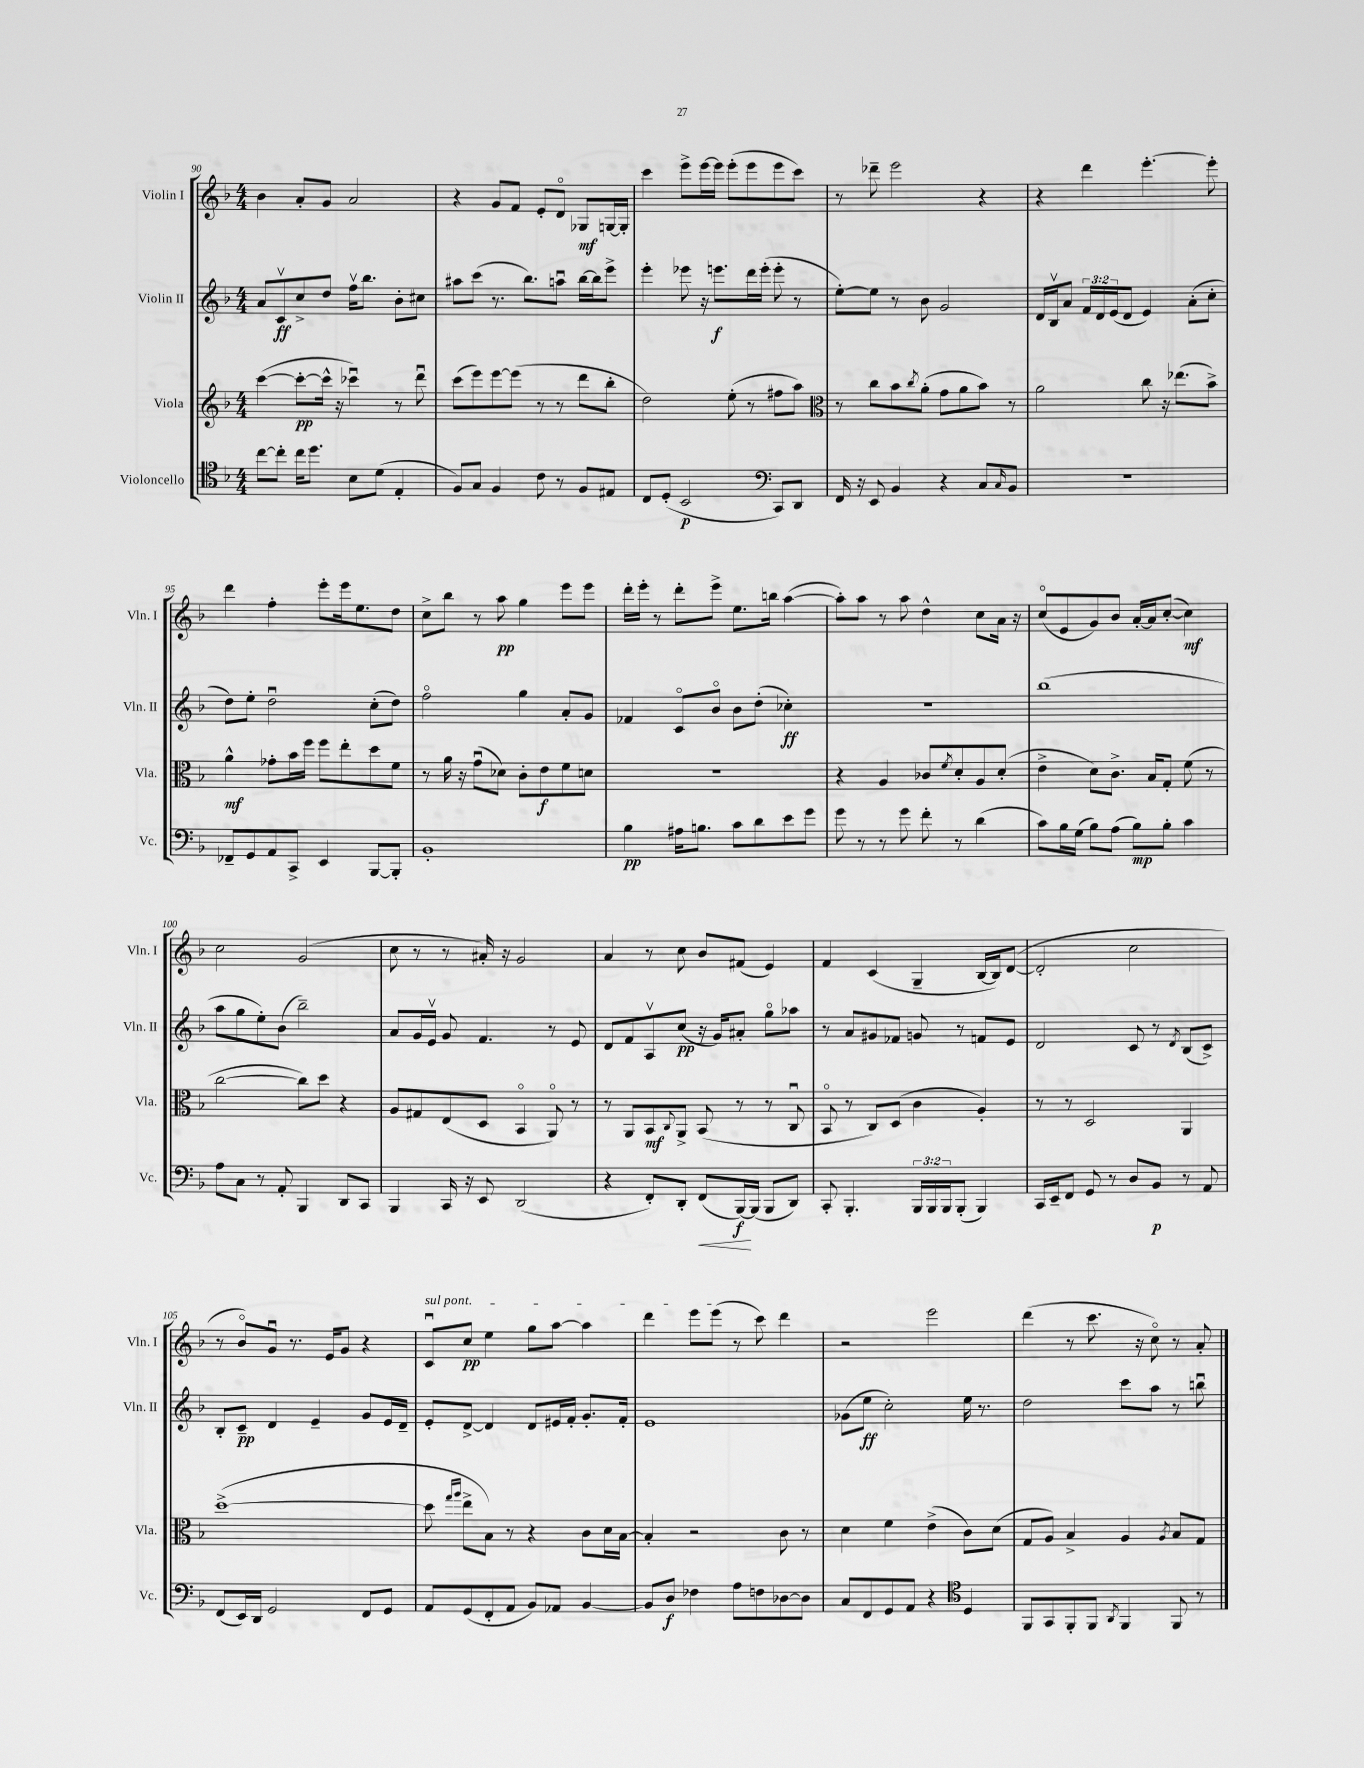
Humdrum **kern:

**kern	**kern	**kern	**kern
*staff4	*staff3	*staff2	*staff1
*clefC4	*clefG2	*clefG2	*clefG2
*k[b-]	*k[b-]	*k[b-]	*k[b-]
*M4/4	*M4/4	*M4/4	*M4/4
[8cc	([4ccc	8a	4b-
8cc']	.	8cv	.
16cc	8ccc'_	8cc^	8a'
8.dd	.	.	.
.	16ccc^^]	8dd	8g
.	16r	.	.
8B-	4ccc-u)	16ffv	2a
.	.	8.bb-	.
(8d	.	.	.
4E'	8r	8b-'	.
.	8dddu	8cc#	.
=	=	=	=
8F)	(8ccc	8aa#	4r
8G	8eee)	(8ccc	.
4F	[8eee	8.r	8g
.	(8eee]	.	8f
.	.	8.bb-)	.
8c	8r	.	8e'
8r	8r	8aau	8do
8F	8ddd	[16bb-	8G-
.	.	16bb-]	.
8E#	8bb-'	8eee^	[16G
.	.	.	16G']
=	=	=	=
8C	2dd)	4eee'	4ccc
(8D'	.	.	.
2BB-	.	8eee-	8eee^
.	.	16r	[16eee
.	.	8.eee	16eee]
.	(8ee'	.	(8eee'
.	8r	16ddd	8eee
.	.	(16eee'	.
*clefF4	*	*	*
8CC)	8ff#	8eee'	8eee
8DD	8aa)	8r	8ccc)
=	=	=	=
*	*clefC3	*	*
16FF	8r	[8ee')	8r
16r	.	.	.
8EE	8cc	8ee]	8ddd-~
4BB-	8b-	8r	2eee
.	8qcc	.	.
.	(8a'	8b-	.
4r	8g	2g	.
.	8a	.	.
8C	8b-)	.	4r
16qqC	.	.	.
8BB-	8r	.	.
=	=	=	=
1r	2a	16d	4r
.	.	16B-v	.
.	.	8a	.
.	.	24f	4ddd
.	.	24d	.
.	.	(24e	.
.	.	8d	.
.	8cc	4e)	[4.eee'
.	16r	.	.
.	(8.ee-	.	.
.	.	(8a'	.
.	8b-^)	8cc'	8eee']
=	=	=	=
8FF-~	4a^^	8dd)	4ddd
8GG	.	8ee'	.
8AA	8g-'	2ddu	4ff'
8CC^	16b-	.	.
.	16ff	.	.
4EE	8ff	.	8eee'
.	8ee'	.	16eee
.	.	.	8.ee
[8BBB-	8dd	(8cc'	.
8BBB-']	8f	8dd)	8dd
=	=	=	=
1BB-'	8r	2ffo	8cc^
.	16a	.	8bb-
.	16r	.	.
.	(8gu	.	8r
.	8d-)	.	8aa
.	8c'	4gg	4gg
.	8e	.	.
.	8f	8a'	8eee
.	8d	8g	8eee
=	=	=	=
4B-	1r	4f-	16ddd'
.	.	.	16eee'
.	.	.	8r
16A#	.	8co	8ddd'
8.B	.	.	.
.	.	8b-o	8eee^
8c	.	8b-	8.ee
8d	.	(8dd'	.
.	.	.	16bb
8e	.	4cc-')	([4aa
8g	.	.	.
=	=	=	=
8g	4r	1r	8aa'])
8r	.	.	8aa
8r	4A	.	8r
8g	.	.	8aa
8f'	8c-	.	4dd^^
.	8qf	.	.
8r	8d'	.	.
(4d	8A	.	8cc
.	(8d'	.	16a
.	.	.	16r
=	=	=	=
8c)	4e^	(1bb-	(8cco
16B-	.	.	8e
(16G	.	.	.
8B-)	8d)	.	8g)
(8A	8.c^	.	8b-
8B-)	.	.	[16a'
.	16B-	.	16a]
8B-'	8G'	.	([8cc'
4c	(8f	.	4cc])
.	8r	.	.
=	=	=	=
8A	[2cc	8aa	2cc
8C	.	8gg	.
8r	.	8ee')	.
8AA'	.	(8b-	.
4BBB-	8cc])	2bb-~)	(2g
.	8dd	.	.
8DD	4r	.	.
8CC	.	.	.
=	=	=	=
4BBB-	8A	8a	8cc
.	8G#	16g	8r
.	.	16ev	.
16CC	(8E	8g	8r
16r	.	.	.
8EE	8D	4.f	16a#')
.	.	.	16r
(2DD	4BB-o	.	2g
.	8AAo)	8r	.
.	8r	8e	.
=	=	=	=
4r	8r	8d	4a
.	8AA	8f	.
8FF')	8BB-	8Av	8r
.	8qqC	.	.
8DD'	8AA^	(8cc	8cc
(8FF	(8BB-	16r	8b-
.	.	16g)	.
[16BBB-)	8r	8a#'	(8f#
(16BBB-]	.	.	.
8BBB-	8r	8ggo	4e)
8DD)	8Cu	8aa-	.
=	=	=	=
8CC'	8BB-o	8r	4f
4.BBB-'	8r	8a	.
.	8C)	8g#	(4c
.	(8D	8f-	.
24BBB-	4c	8g	4G~
24BBB-	.	.	.
24BBB-	.	.	.
(8BBB-'	.	8r	.
4BBB-)	4A')	8f	[16B-
.	.	.	16B-])
.	.	8e	([8d
=	=	=	=
16CC	8r	2d	2d']
16EE~	.	.	.
8FF	8r	.	.
8GG	2D	.	.
8r	.	.	.
8D	.	8c	2cc
8BB-	.	8r	.
.	.	8qd	.
8r	4AA	(8B-	.
8AA	.	8c^)	.
=	=	=	=
(8FF	([1dd^	8B-'	8r
16EE)	.	8c~	8b-o)
16DD	.	.	.
2GG	.	4d	8gu
.	.	.	8.r
.	.	4e~	.
.	.	.	16e
.	.	.	8g
8FF	.	8g	4r
8GG	.	16e	.
.	.	16d~	.
=	=	=	=
8AA	8dd]	8e'	8cu
.	16qqgg	.	.
.	16qqaa	.	.
(8GG	8ee^	[8d^	8cc
8FF'	8B-)	4d]	4ee
8AA	8r	.	.
8BB-)	4r	8d	8gg
8AA-	.	16e#	[8aa
.	.	16f'	.
[4BB-	8c	8.g'	4aa]
.	16d	.	.
.	[16B-	16f'	.
=	=	=	=
8BB-]	4B-']	1e	4ddd
8D	.	.	.
4F-	2r	.	8eee
.	.	.	(8eee
8A	.	.	8r
8F	.	.	8ccc)
[8D-	8c	.	4ddd
8D-]	8r	.	.
=	=	=	=
8C	4d	(8g-	2r
8FF	.	8ee	.
8GG	4f	2cc')	.
8AA	.	.	.
4r	(4e^	.	2eee
*clefC4	*	*	*
4D	8c)	16ee	.
.	.	8.r	.
.	(8d	.	.
=	=	=	=
8FF	8G	2dd	(4ddd
8GG	8A)	.	.
8FF'	4B-^	.	8r
8FF	.	.	8.ccc
8qAA	.	.	.
4FF	4A	8ccc	.
.	.	.	16r
.	.	8aa	8cco)
.	8qA	.	.
8FF	8B-	8r	8r
8r	8G	8bbu	8a'
==	==	==	==
*-	*-	*-	*-
